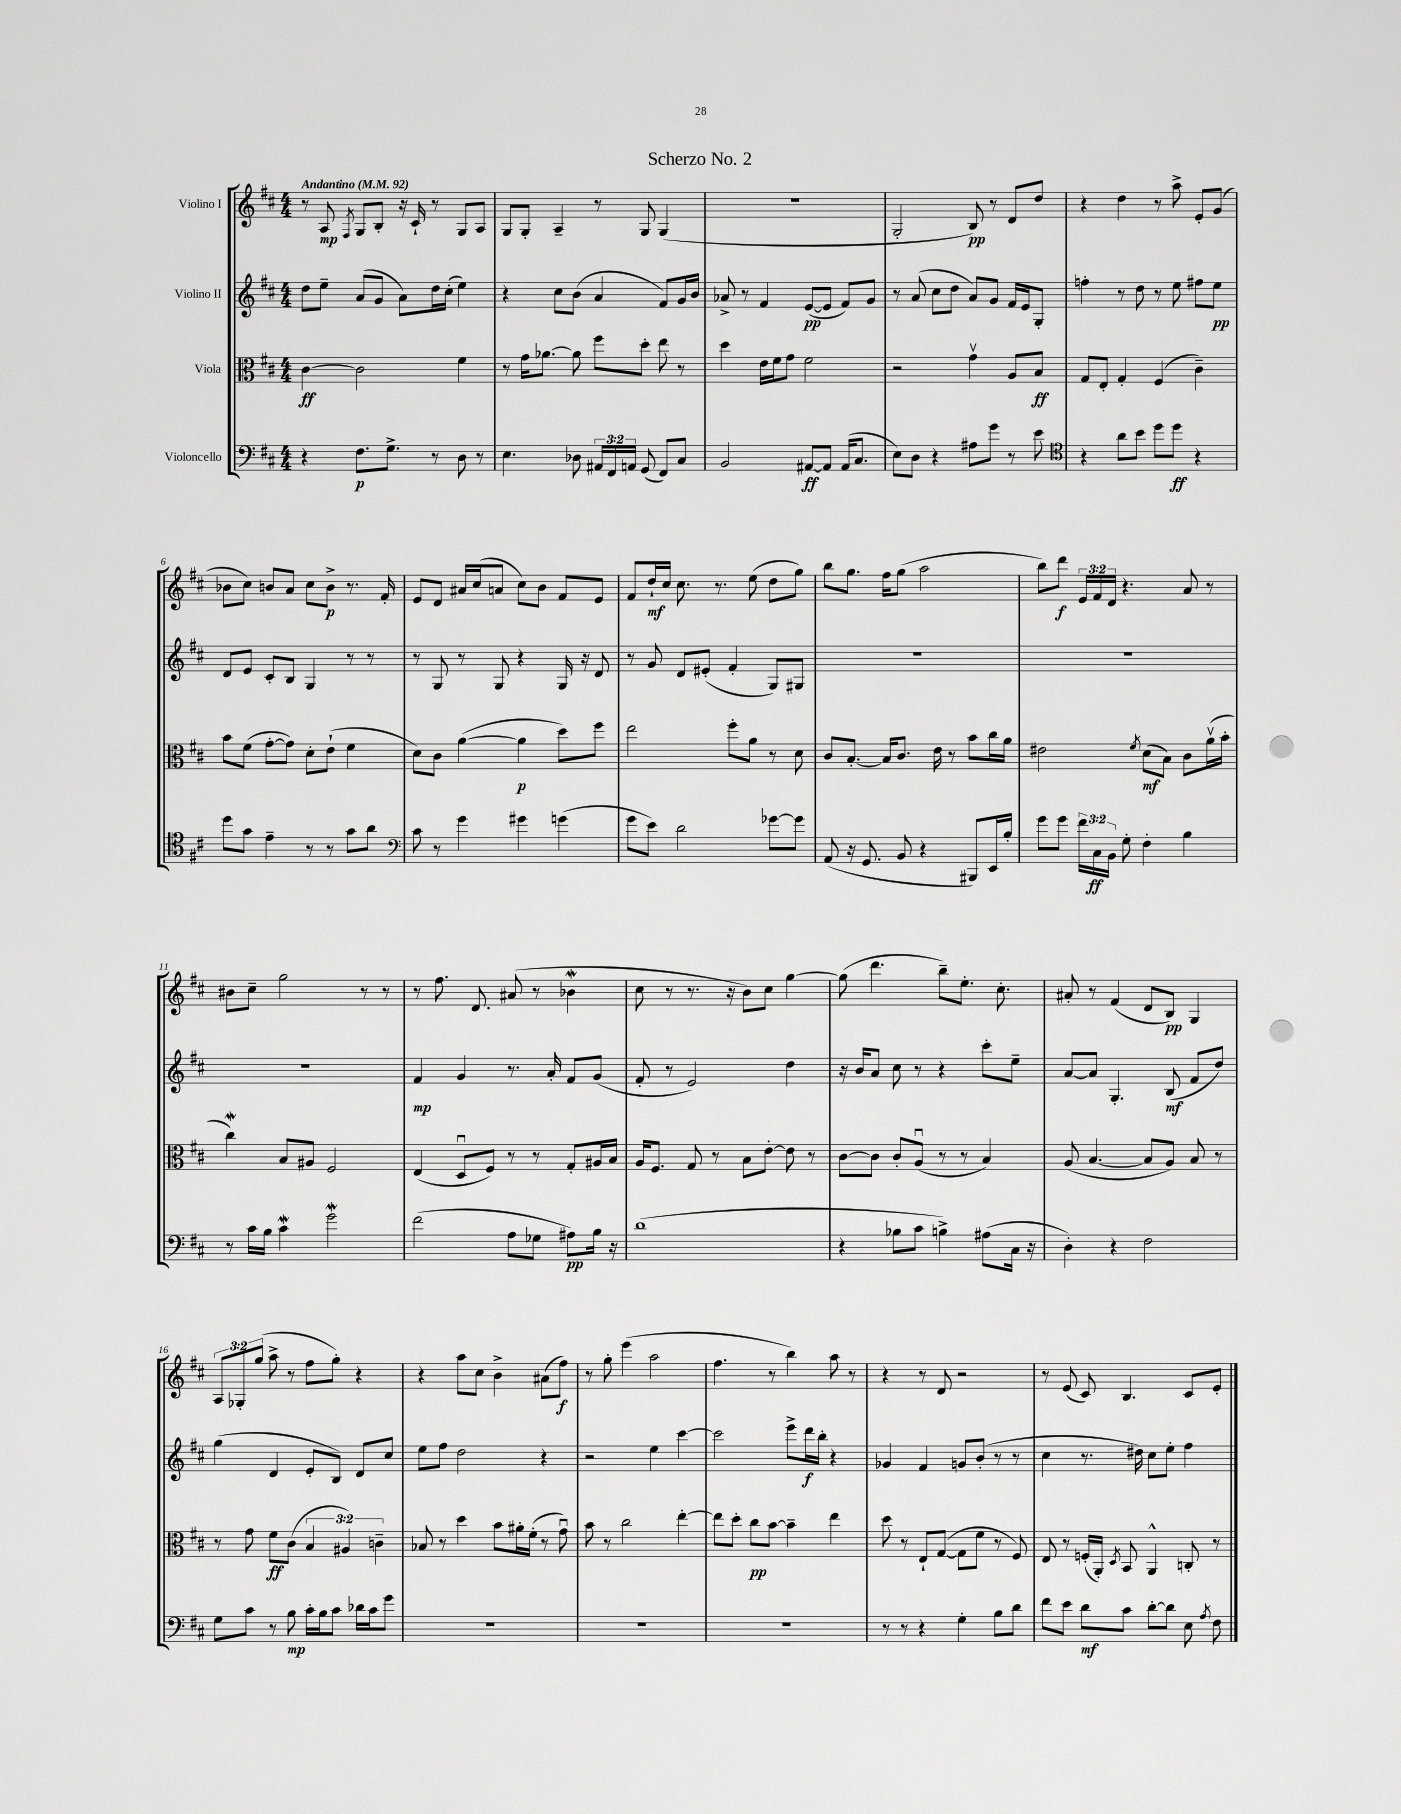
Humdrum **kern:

**kern	**dynam	**kern	**dynam	**kern	**dynam	**kern	**dynam
*part4	*part4	*part3	*part3	*part2	*part2	*part1	*part1
*staff4	*staff4	*staff3	*staff3	*staff2	*staff2	*staff1	*staff1
*I"Violoncello	*	*I"Viola	*	*I"Violino II	*	*I"Violino I	*
*clefF4	*	*clefC3	*	*clefG2	*	*clefG2	*
*k[f#c#]	*	*k[f#c#]	*	*k[f#c#]	*	*k[f#c#]	*
*M4/4	*	*M4/4	*	*M4/4	*	*M4/4	*
*MM92	*	*MM92	*	*MM92	*	*MM92	*
=1	=1	=1	=1	=1	=1	=1	=1
!	!	!	!	!	!	!LO:TX:a:B:t=Andantino	!
4r	.	[4c#\	ff	8dd\L	.	8r	.
.	.	.	.	8ee~\J	.	8A/	mp
.	.	.	.	.	.	8qF#/	.
8.F#\L	p	2c#\]	.	(8a/L	.	8G/L	.
.	.	.	.	8g/J	.	8B'/J	.
8.G^\J	.	.	.	.	.	.	.
.	.	.	.	8a\L)	.	16r	.
.	.	.	.	.	.	16c#`/	.
8r	.	.	.	16dd\L	.	8r	.
.	.	.	.	(16cc#'\JJ	.	.	.
8D\	.	4f#\	.	4ee\)	.	8G/L	.
8r	.	.	.	.	.	8A/J	.
=2	=2	=2	=2	=2	=2	=2	=2
4.E\	.	8r	.	4r	.	8G/L	.
.	.	16g\KL	.	.	.	8G'/J	.
.	.	[8.a-X\J	.	.	.	.	.
.	.	.	.	8cc#\L	.	4A~/	.
8D-X\	.	8a-\]	.	(8b\J	.	.	.
24AA#X/LL	.	8ff#\L	.	4a/	.	8r	.
24FF#/	.	.	.	.	.	.	.
24AAn/JJ	.	.	.	.	.	.	.
(8GG/	.	8dd'\J	.	.	.	8G/	.
8FF#/L)	.	8ee\	.	8f#/L)	.	(4G/	.
8C#/J	.	8r	.	16g/L	.	.	.
.	.	.	.	16b/JJ	.	.	.
=3	=3	=3	=3	=3	=3	=3	=3
2BB/	.	4dd\	.	8a-X^/	.	1r	.
.	.	.	.	8r	.	.	.
.	.	16e\LL	.	4f#/	.	.	.
.	.	16f#\J	.	.	.	.	.
.	.	8g\J	.	.	.	.	.
[8AA#X/L	ff	2f#\	.	([8e/L	pp	.	.
8AA#/J]	.	.	.	8e/J]	.	.	.
(16AA#/KL	.	.	.	8f#/L)	.	.	.
8.C#/J	.	.	.	.	.	.	.
.	.	.	.	8g/J	.	.	.
=4	=4	=4	=4	=4	=4	=4	=4
8E\L)	.	2r	.	8r	.	2G'/	.
8D\J	.	.	.	(8a/	.	.	.
4r	.	.	.	8cc#\L	.	.	.
.	.	.	.	8dd\J	.	.	.
8A#X\L	.	4gv\	.	8a/L)	.	8B/)	pp
8g\J	.	.	.	8g/J	.	8r	.
8r	.	8A/L	.	16f#/LL	.	8d/L	.
.	.	.	.	16e/J	.	.	.
8e\	.	8B/J	ff	8G'/J	.	8dd/J	.
=5	=5	=5	=5	=5	=5	=5	=5
*clefC4	*	*	*	*	*	*	*
4r	.	8G/L	.	4ffn'\	.	4r	.
.	.	8E'/J	.	.	.	.	.
8a\L	.	4G'/	.	8r	.	4dd\	.
8b\J	.	.	.	8dd\	.	.	.
8dd\L	.	(4F#/	.	8r	.	8r	.
8dd\J	ff	.	.	8ee\	.	8aa^\	.
4r	.	4c#~\)	.	8ff#X\L	.	8e'/L	.
.	.	.	.	8ee\J	pp	(8g/J	.
!!LO:LB:g=z
=6	=6	=6	=6	=6	=6	=6	=6
8dd\L	.	8b\L	.	8d/L	.	8b-X\L	.
8g\J	.	(8f#\J	.	8e/J	.	8cc#\J)	.
4e~\	.	[8g'\L	.	8c#'/L	.	8bn/L	.
.	.	8g\J])	.	8B/J	.	8a/J	.
8r	.	8d'\L	.	4G/	.	8cc#\L	.
8r	.	(8e`\J	.	.	.	8b^\J	p
8g\L	.	4f#\	.	8r	.	8.r	.
8a\J	.	.	.	8r	.	.	.
.	.	.	.	.	.	16f#'/	.
=7	=7	=7	=7	=7	=7	=7	=7
*clefF4	*	*	*	*	*	*	*
8c#\	.	8d\L)	.	8r	.	8e/L	.
8r	.	8c#\J	.	8G/	.	8d/J	.
4g\	.	([4a\	.	8r	.	16a#X/LL	.
.	.	.	.	.	.	(16cc#/J	.
.	.	.	.	8G/	.	8an/J	.
4g#X\	.	4a\]	p	4r	.	8cc#\L)	.
.	.	.	.	.	.	8b\J	.
(4gn\	.	8dd\L)	.	16G/	.	8f#/L	.
.	.	.	.	16r	.	.	.
.	.	8ff#\J	.	8d/	.	8e/J	.
=8	=8	=8	=8	=8	=8	=8	=8
8g\L	.	2ee\	.	8r	.	8f#/L	.
8e\J)	.	.	.	8g/	.	16dd`/L	mf
.	.	.	.	.	.	16cc#/JJ	.
2d\	.	.	.	8d/L	.	8.cc#\	.
.	.	.	.	(8e#X'/J	.	.	.
.	.	.	.	.	.	8.r	.
.	.	8ff#'\L	.	4f#'/	.	.	.
.	.	8a\J	.	.	.	(8ee\	.
[8g-X\L	.	8r	.	8G/L)	.	8dd\L	.
8g-\J]	.	8d\	.	8G#X/J	.	8gg\J)	.
=9	=9	=9	=9	=9	=9	=9	=9
(8AA/	.	8c#/L	.	1r	.	8bb\L	.
16r	.	[8.B'/J	.	.	.	8.gg\J	.
8.GG/	.	.	.	.	.	.	.
.	.	16B/KL]	.	.	.	16ff#\KL	.
8BB/	.	8.c#/J	.	.	.	(8gg\J	.
4r	.	.	.	.	.	2aa\	.
.	.	16e\	.	.	.	.	.
.	.	8r	.	.	.	.	.
8BBB#X/L)	.	8b\L	.	.	.	.	.
16EE/L	.	16cc#\L	.	.	.	.	.
16B'/JJ	.	16a\JJ	.	.	.	.	.
=10	=10	=10	=10	=10	=10	=10	=10
8g\L	.	2e#X\	.	1r	.	8bb\L)	.
8g\J	.	.	.	.	.	8ddd\J	f
24f#\LL	.	.	.	.	.	24e/LL	.
24C#\	ff	.	.	.	.	24f#/	.
24BB\JJ	.	.	.	.	.	24d/JJ	.
8G'\	.	.	.	.	.	4.r	.
.	.	8qf#/	.	.	.	.	.
4F#'\	.	(8d\L	mf	.	.	.	.
.	.	8B\J)	.	.	.	.	.
4B\	.	8c#\L	.	.	.	8a/	.
.	.	(16av\L	.	.	.	8r	.
.	.	16b'\JJ	.	.	.	.	.
!!LO:LB:g=z
=11	=11	=11	=11	=11	=11	=11	=11
8r	.	4cc#W\)	.	1r	.	8b#X\L	.
16c#\LL	.	.	.	.	.	8cc#~\J	.
16B\JJ	.	.	.	.	.	.	.
4c#W\	.	8B/L	.	.	.	2gg\	.
.	.	8A#X/J	.	.	.	.	.
2gw\	.	2F#/	.	.	.	.	.
.	.	.	.	.	.	8r	.
.	.	.	.	.	.	8r	.
=12	=12	=12	=12	=12	=12	=12	=12
(2f#\	.	(4E/	.	4f#/	mp	8r	.
.	.	.	.	.	.	8.ff#\	.
.	.	8Du/L	.	4g/	.	.	.
.	.	.	.	.	.	8.d/	.
.	.	8F#/J)	.	.	.	.	.
8A\L	.	8r	.	8.r	.	(8a#X/	.
8G-X\J	.	8r	.	.	.	8r	.
.	.	.	.	16a'/	.	.	.
8A#X\L)	pp	8G'/L	.	8f#/L	.	4b-Xw\	.
16B\Jk	.	16A#X/L	.	(8g/J	.	.	.
16r	.	16B/JJ	.	.	.	.	.
=13	=13	=13	=13	=13	=13	=13	=13
(1d	.	16A/KL	.	8f#'/	.	8cc#\	.
.	.	8.F#/J	.	.	.	.	.
.	.	.	.	8r	.	8r	.
.	.	8G/	.	2e/)	.	8.r	.
.	.	8r	.	.	.	.	.
.	.	.	.	.	.	16r	.
.	.	8B\L	.	.	.	8b\L)	.
.	.	[8e'\J	.	.	.	8cc#\J	.
.	.	8e\]	.	4dd\	.	[4gg\	.
.	.	8r	.	.	.	.	.
=14	=14	=14	=14	=14	=14	=14	=14
4r	.	[8c#\L	.	16r	.	(8gg\]	.
.	.	.	.	16b/KL	.	.	.
.	.	8c#\J]	.	8a/J	.	4.ddd\	.
8B-X\L	.	8c#'/L	.	8cc#\	.	.	.
8c#\J	.	(8Au/J	.	8r	.	.	.
4Bn^\)	.	8r	.	4r	.	8bb~\L)	.
.	.	8r	.	.	.	8.ee'\J	.
(8A#X\L	.	4B/)	.	8ccc#'\L	.	.	.
.	.	.	.	.	.	8.cc#'\	.
16C#\Jk	.	.	.	8ee~\J	.	.	.
16r	.	.	.	.	.	.	.
=15	=15	=15	=15	=15	=15	=15	=15
4D'\)	.	(8A/	.	[8a/L	.	8a#X'/	.
.	.	[4.B/	.	8a/J]	.	8r	.
4r	.	.	.	4.G'/	.	(4f#/	.
2F#\	.	8B/L]	.	.	.	8d/L	.
.	.	8A/J)	.	(8B/	mf	8B/J)	pp
.	.	8B/	.	8f#/L	.	4G/	.
.	.	8r	.	8dd/J)	.	.	.
!!LO:LB:g=z
=16	=16	=16	=16	=16	=16	=16	=16
8G\L	.	8r	.	(4gg\	.	12A/L	.
.	.	.	.	.	.	12G-X'/	.
8c#\J	.	8g\	.	.	.	.	.
.	.	.	.	.	.	(12gg/J	.
8r	.	8f#\L	ff	4d/	.	8aa^\	.
8B\	mp	(8c#\J	.	.	.	8r	.
16c#'\LL	.	6B/	.	8e'/L	.	8ff#\L	.
16B\J	.	.	.	.	.	.	.
8c#\J	.	.	.	8B/J)	.	8gg'\J)	.
.	.	6A#X/)	.	.	.	.	.
16d-X\LL	.	.	.	8d/L	.	4r	.
16c#\J	.	.	.	.	.	.	.
.	.	6cn~\	.	.	.	.	.
8g\J	.	.	.	8cc#/J	.	.	.
=17	=17	=17	=17	=17	=17	=17	=17
1r	.	8B-X/	.	8ee\L	.	4r	.
.	.	8r	.	8ff#\J	.	.	.
.	.	4dd\	.	2dd\	.	8aa\L	.
.	.	.	.	.	.	8cc#\J	.
.	.	8b\L	.	.	.	4b^\	.
.	.	16a#X'\L	.	.	.	.	.
.	.	(16f#'\JJ	.	.	.	.	.
.	.	8r	.	4r	.	(8a#X\L	.
.	.	8gu\)	.	.	.	8ff#\J)	f
=18	=18	=18	=18	=18	=18	=18	=18
1r	.	8b\	.	2r	.	8r	.
.	.	8r	.	.	.	8gg'\	.
.	.	2cc#\	.	.	.	(4eee\	.
.	.	.	.	4ee\	.	2aa\	.
.	.	[4ee'\	.	[4ccc#\	.	.	.
=19	=19	=19	=19	=19	=19	=19	=19
1r	.	8ee\L]	.	2ccc#\]	.	4.ff#\	.
.	.	8dd'\J	.	.	.	.	.
.	.	8cc#\L	pp	.	.	.	.
.	.	[8b\J	.	.	.	8r	.
.	.	4b~\]	.	8eee^\L	.	4bb\)	.
.	.	.	.	16ddd\L	f	.	.
.	.	.	.	16bb'\JJ	.	.	.
.	.	4ee\	.	4r	.	8aa\	.
.	.	.	.	.	.	8r	.
=20	=20	=20	=20	=20	=20	=20	=20
8r	.	8dd\	.	4g-X/	.	4r	.
8r	.	8r	.	.	.	.	.
4r	.	8E`/L	.	4f#/	.	8r	.
.	.	([8G/J	.	.	.	8d/	.
4G'\	.	8G\L]	.	8gn/L	.	2r	.
.	.	8f#\J	.	(8b'/J	.	.	.
8B\L	.	8r	.	8r	.	.	.
8d\J	.	8F#/)	.	8r	.	.	.
=21	=21	=21	=21	=21	=21	=21	=21
8f#\L	.	8E/	.	4cc#\	.	8r	.
8e\J	.	8r	.	.	.	(8e/	.
8d\L	mf	(16Fn'/LL	.	8.r	.	8c#/)	.
.	.	16AA'/JJ)	.	.	.	.	.
.	.	8qD/	.	.	.	.	.
8c#\J	.	8BB/	.	.	.	4.B/	.
.	.	.	.	16dd#X\)	.	.	.
[8d'\L	.	4AA^^/	.	8cc#\L	.	.	.
8d\J]	.	.	.	8ee'\J	.	.	.
8E\	.	8Cn'/	.	4ff#\	.	8c#/L	.
8qA/	.	.	.	.	.	.	.
8F#\	.	8r	.	.	.	8e'/J	.
==	==	==	==	==	==	==	==
*-	*-	*-	*-	*-	*-	*-	*-
